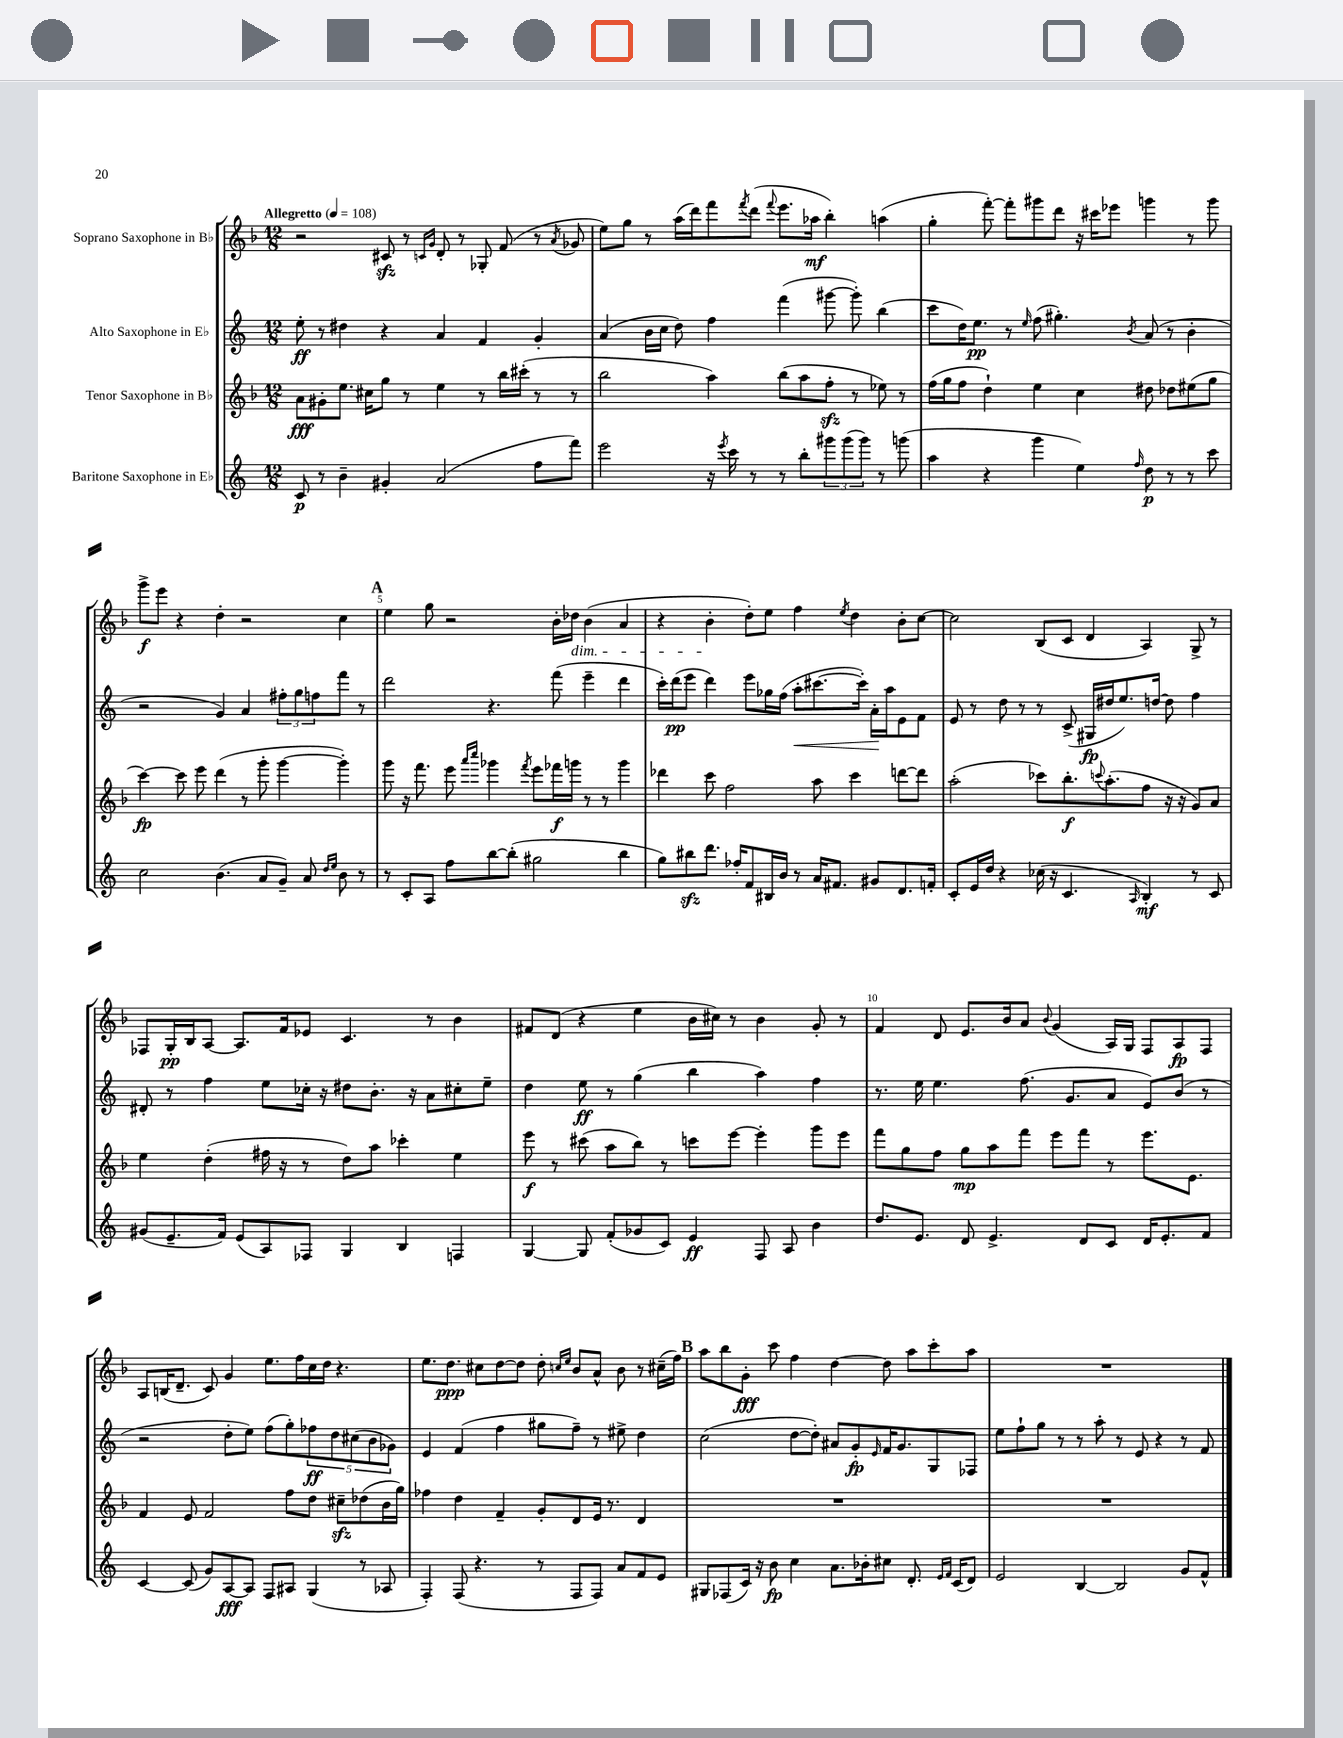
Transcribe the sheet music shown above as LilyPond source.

<<
\new StaffGroup <<
\new Staff = "s0" \with { instrumentName = "Soprano Saxophone in Bb" } {
    \clef treble \key f \major \numericTimeSignature \time 12/8 \tempo "Allegretto" 4 = 108
    r2 cis'8\sfz r8 \grace { c'16 g'16 } d'8-. r8 ges8-. f'8( r8 \acciaccatura { a'8 } ges'8 |
    e''8) g''8 r8 a''16( d'''16) f'''8 \acciaccatura { f'''8 } d'''8( \appoggiatura { f'''8 } e'''8. aes''16\mf bes''4-.) a''4( |
    g''4-. f'''8~-.) f'''8-. gis'''8 d'''8 r16 cis'''16 ees'''8 g'''4 r8 g'''8 |
    g'''8->\f e'''8 r4 d''4-. r2 c''4 |
    \mark \markup { \bold "A" } e''4 g''8 r2 bes'16-. des''16\dim bes'4( a'4 |
    r4 bes'4-.\! d''8-.) e''8 f''4 \acciaccatura { e''8 } d''4 bes'8-. c''8~ |
    c''2 bes8( c'8 d'4 a4) g8-> r8 |
    fes8 g16-.\pp bes16 a8~ a8. f'16 ees'8 c'4. r8 bes'4 |
    fis'8 d'8( r4 e''4 bes'16 cis''16) r8 bes'4 g'8-. r8 |
    f'4 d'8 e'8. bes'16 a'8 \appoggiatura { bes'8 } g'4( a16) g16 f8 a8\fp f8 |
    a8 b16( d'8.-- c'8) g'4 e''8. f''16 c''16 d''16 r4. |
    e''8. d''8.\ppp cis''8 d''8~ d''8 d''8-. \grace { c''16 e''16 } bes'8 a'8-^ bes'8 r8 cis''16--( f''16) |
    \mark \markup { \bold "B" } a''8 bes''8 g'8-.\fff c'''8 f''4 d''4~ d''8 a''8 c'''8-. a''8 |
    R1. \bar "|." |
}
\new Staff = "s1" \with { instrumentName = "Alto Saxophone in Eb" } {
    \clef treble \key c \major \numericTimeSignature \time 12/8
    e''8-.\ff r8 dis''4 r4 a'4 f'4 g'4-. |
    a'4( b'16 c''16 d''8) f''4 f'''4( gis'''8~ gis'''8-.) b''4( |
    c'''8 d''16) e''8.\pp r8 \grace { e''16 } f''8( gis''4.-.) \acciaccatura { b'8 } a'8( r8 b'4-. |
    r2 g'4) a'4 \tuplet 3/2 { fis''8-. g''8 f''8 } f'''8 r8 |
    \mark \markup { \bold "A" } d'''2 r4. f'''8( e'''4-- d'''4 |
    c'''16-.) d'''16\pp( e'''8 d'''4) e'''8 ges''16 f''16( a''8-.\< cis'''8.~ cis'''16-.) a'16-.\! a''16 e'8 f'8 |
    e'8 r8 d''8 r8 r8 c'8->( gis16\fp dis''16 e''8.) d''16~ d''8 f''4 |
    dis'8-. r8 f''4 e''8 ces''16-. r16 dis''8 b'8.-. r16 a'8 cis''8-. e''8-- |
    d''4 e''8\ff r8 g''4( b''4 a''4) f''4 |
    r8. e''16 e''4. f''8.( g'8. a'8 e'8) b'8( r8 |
    r2 d''8-. e''8) f''8( g''8-.) \tuplet 5/4 { fes''8\ff d''8 cis''8( b'8 ges'8) } |
    e'4 f'4( f''4 gis''8 f''8--) r8 eis''8-> d''4 |
    \mark \markup { \bold "B" } c''2( d''8~ d''8-.) ais'8 g'8-.\fp \grace { e'16 } f'16 g'8. g8 fes8 |
    e''8 f''8-! g''8 r8 r8 a''8-. r8 e'8 r4 r8 f'8 \bar "|." |
}
\new Staff = "s2" \with { instrumentName = "Tenor Saxophone in Bb" } {
    \clef treble \key f \major \numericTimeSignature \time 12/8
    a'8\fff gis'8-. e''8. cis''16 g''8 r8 e''4 r8 bes''16 cis'''16-.( r8 r8 |
    bes''2 a''4) bes''8( a''8 f''8-.\sfz r8 ees''8) r8 |
    f''16( g''16 f''8 d''4-!) e''4 c''4 dis''8 des''8 eis''8( g''8 |
    c'''4~\fp) c'''8 e'''8 d'''4( r8 g'''8-. g'''4~ g'''4-.) |
    \mark \markup { \bold "A" } g'''8 r16 f'''8. e'''8 \grace { a'''16 c''''16 } ges'''4 \acciaccatura { f'''8 } e'''8 fes'''16\f g'''16 r8 r8 g'''4 |
    des'''4 c'''8 f''2 a''8 c'''4 d'''8~ d'''8 |
    a''2-.( ces'''8) bes''8.-.\f \appoggiatura { c'''8 } a''8.-.( f''8 r16 r16 g'8) a'8 |
    e''4 d''4-.( fis''16 r16 r8 d''8) a''8 ces'''4-. e''4 |
    e'''8\f r8 cis'''8( a''8 bes''8) r8 c'''8 e'''8~ e'''4-. g'''8 e'''8 |
    f'''8 g''8 f''8 g''8\mp a''8 f'''8 e'''8 f'''8 r8 e'''8. e'8. |
    f'4 e'8 f'2 f''8 d''8 cis''8--\sfz des''8( bes'16 g''16) |
    fes''4 d''4 f'4-- g'8-. d'8 e'16 r8. d'4 |
    \mark \markup { \bold "B" } R1. |
    R1. \bar "|." |
}
\new Staff = "s3" \with { instrumentName = "Baritone Saxophone in Eb" } {
    \clef treble \key c \major \numericTimeSignature \time 12/8
    c'8\p r8 b'4-- gis'4-. a'2( f''8 f'''8) |
    e'''2 r16 \acciaccatura { e'''8 } c'''16 r8 r8 b''8-. \tuplet 3/2 { gis'''8 gis'''8( gis'''8) } r8 g'''8( |
    a''4 r4 g'''4 e''4) \grace { f''16 } d''8\p r8 r8 c'''8 |
    c''2 b'4.( a'8 g'8--) a'8 \grace { d''16 e''16 } b'8 r8 |
    \mark \markup { \bold "A" } r8 c'8-. a8 f''8 b''8~ b''8-.( gis''2 b''4 |
    g''8) bis''8\sfz d'''8. fes''16-. f'8 bis16 b'16 r8 a'16 fis'8. gis'8 d'8. f'16-. |
    c'8-. e'16 d''16 r4 ces''16( r16 c'4. \grace { a16 } b4-.\mf) r8 c'8 |
    gis'8( e'8.-- f'16) e'8( a8) fes8 g4 b4 f4 |
    g4~ g8 f'8-.( ges'8 c'8) e'4\ff f8 a8 b'4 |
    d''8. e'8. d'8 e'4.-> d'8 c'8 d'16 e'8.-. f'8 |
    c'4~ c'8( g'8) a8~\fff a8 f8 ais8 g4( r8 aes8 |
    f4-.) f8( r4. r8 f8 f8) a'8 f'8 e'8 |
    \mark \markup { \bold "B" } gis8 fes8( c'16) r16 b'8\fp c''4 a'8. bes'16-. cis''8 d'8.-. \grace { e'16 f'16 } c'16( d'8) |
    e'2 b4~ b2 g'8 f'8-^ \bar "|." |
}
>>
>>
\layout { \context { \Score \override BarNumber.break-visibility = ##(#f #t #t) barNumberVisibility = #(every-nth-bar-number-visible 5) } }
